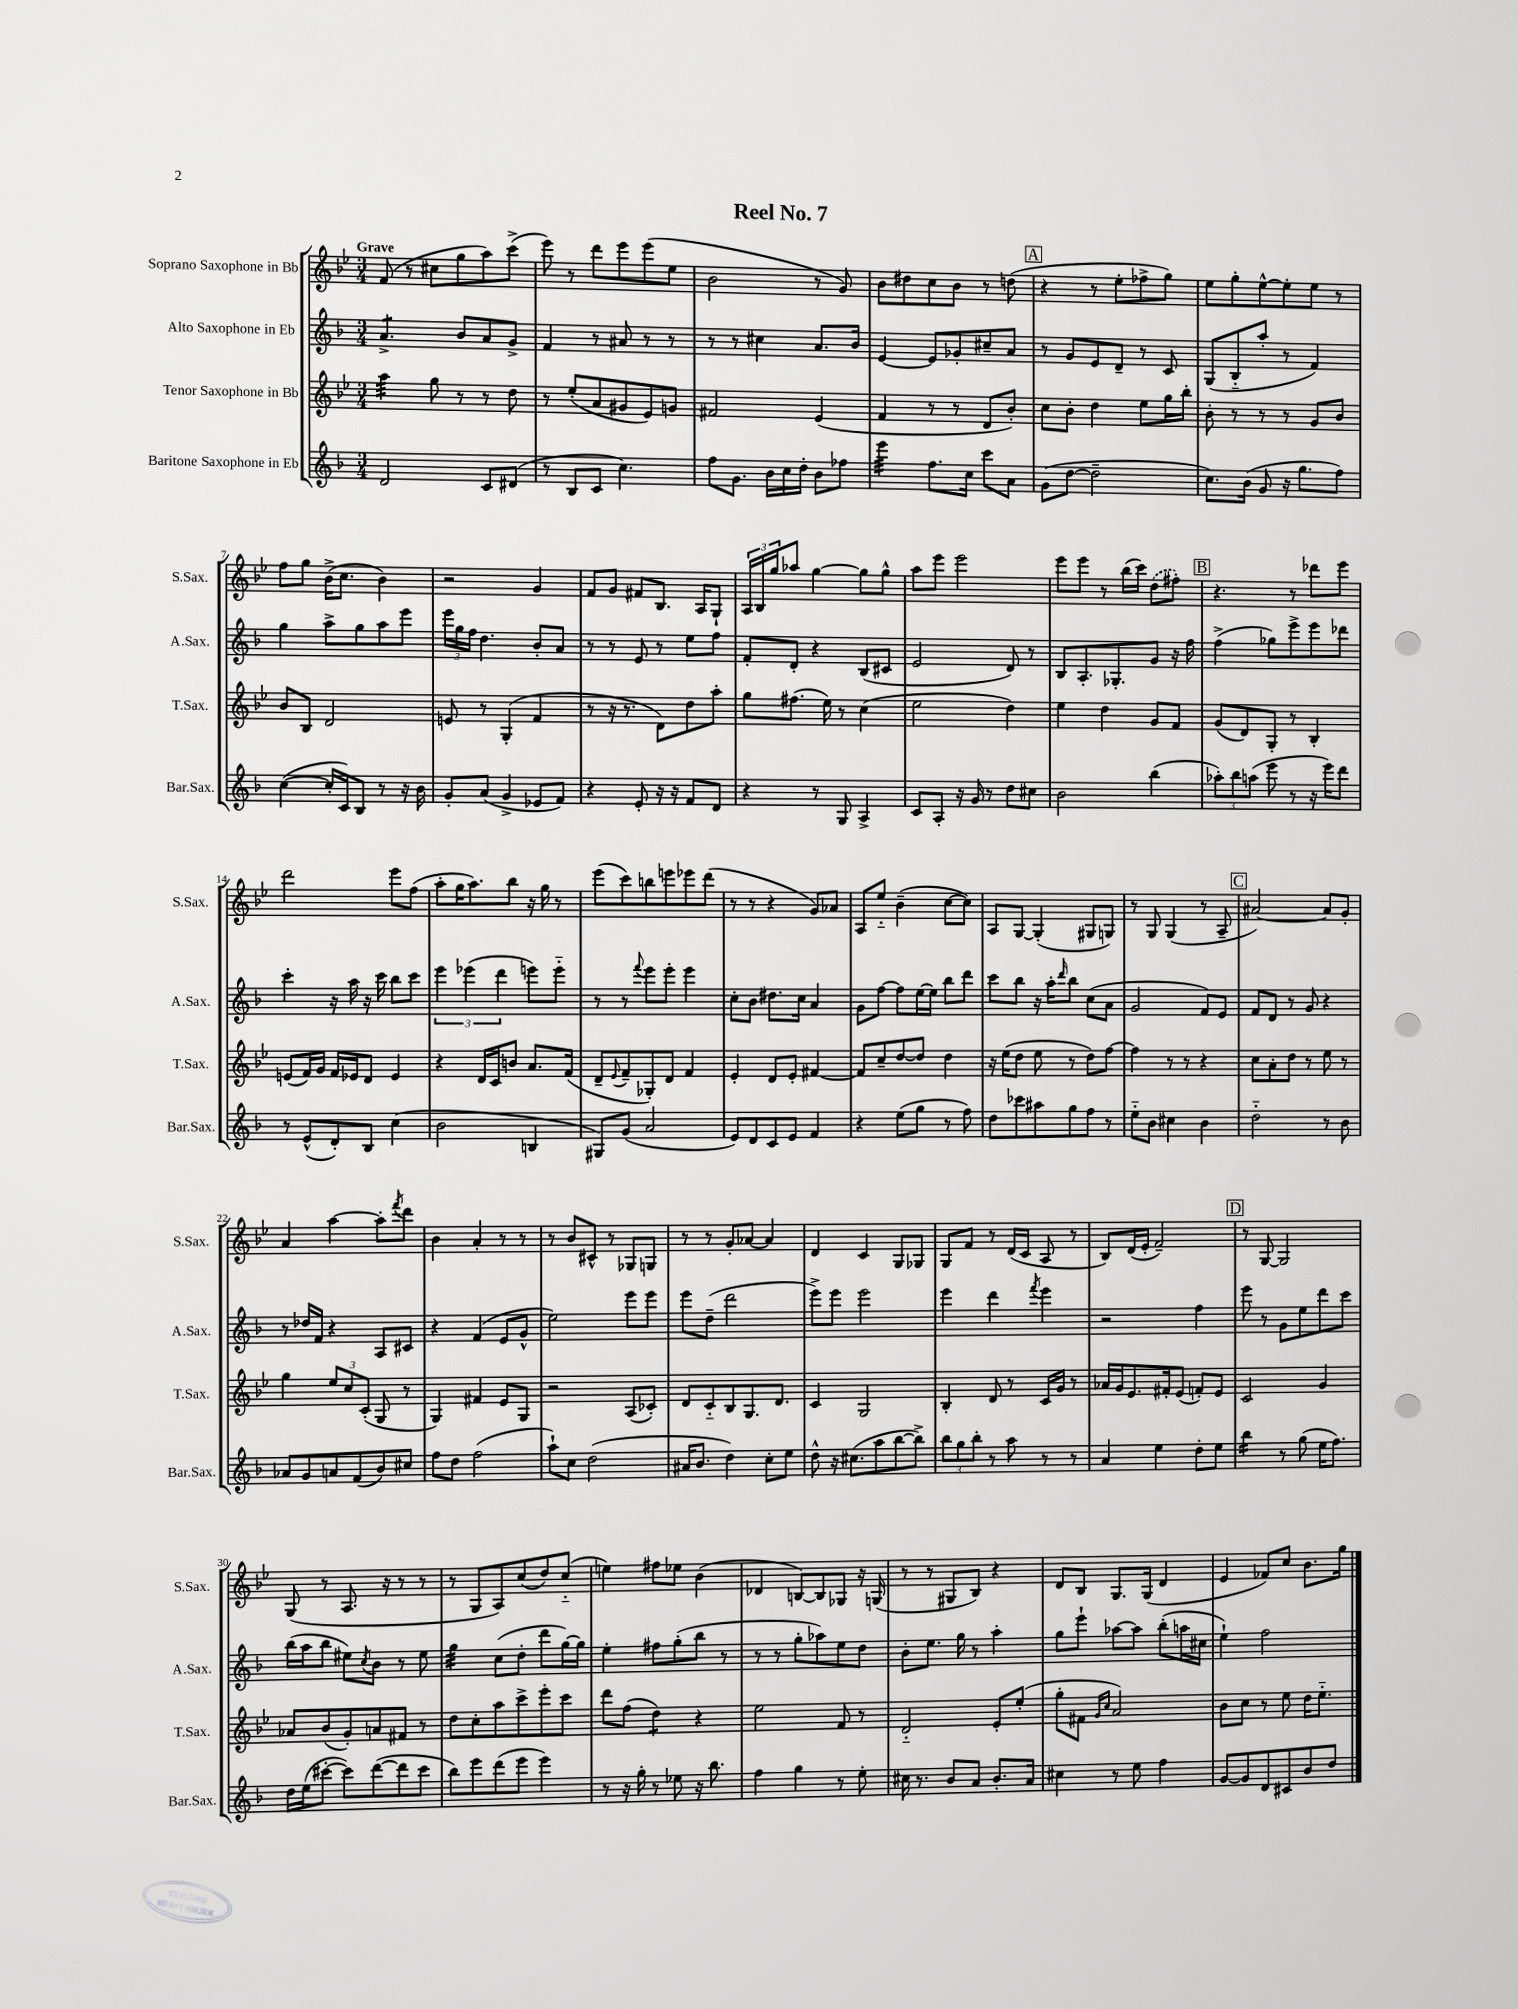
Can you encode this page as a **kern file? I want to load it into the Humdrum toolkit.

**kern	**kern	**kern	**kern
*staff4	*staff3	*staff2	*staff1
*clefG2	*clefG2	*clefG2	*clefG2
*k[b-]	*k[b-e-]	*k[b-]	*k[b-e-]
*M3/4	*M3/4	*M3/4	*M3/4
2d	4aa	4.a^	(8f
.	.	.	8r
.	8gg	.	8cc#
.	8r	8b-	8gg
8c	8r	8a	8aa)
(8d#	8dd	8g^	(8ccc^
=	=	=	=
8r	8r	4f	8eee-)
8B-	(8ee-'	.	8r
8c	8a	8r	8ddd
4.cc)	8g#	8a#	8eee-
.	8e-)	8r	(8eee-
.	8g	8r	8ee-
=	=	=	=
8ff	2f#	8r	2b-
8.g	.	8r	.
.	.	4cc#	.
16b-	.	.	.
16cc	.	.	.
16dd'	.	.	.
8b-	(4e-	8.a	8r
8ff-	.	.	8g)
.	.	16b-	.
=	=	=	=
4eee	4f	[4e	8b-
.	.	.	8dd#
8.ff	8r	8e]	8cc
.	8r	8g-'	8b-
16cc	.	.	.
8ccc	8d	8cc#~	8r
8a	8b-')	8a	(8dd
=	=	=	=
(8g	8cc	8r	4r
[8dd	8b-'	8g	.
2dd~]	4dd	8e	8r
.	.	8d~	8ee-'
.	8ee-	8r	8ff-^
.	16gg	8c	8gg)
.	16bb-'	.	.
=	=	=	=
8.cc)	8b-'	(8G	8ee-
.	8r	8B-'~	8gg'
(16b-	.	.	.
8g	8r	8aa'	[8ee-^^
16r	8r	8r	8ee-']
8.gg	.	.	.
.	8g	4f)	8ee-
8ff)	8b-	.	8r
=	=	=	=
([4cc	8b-	4gg	8ff
.	8B-	.	8gg
16cc']	2d	8aa^	(16b-^
16c)	.	.	8.cc
8B-	.	8gg	.
8r	.	8aa	4b-)
16r	.	8eee	.
16b-	.	.	.
=	=	=	=
8g'	8e	24eee	2r
.	.	24gg	.
.	.	24ff	.
(8a	8r	4.dd	.
4g^	(4G'	.	.
8e-	4f	8b-'	4g
8f)	.	8a	.
=	=	=	=
4r	8r	8r	8f
.	16r	8r	8g
.	8.r	.	.
8e'	.	8e	8f#
16r	8d)	8r	8.B-
16r	.	.	.
8f	8dd	8ee	.
.	.	.	16A
8d	8aa'	8ff	8G`
=	=	=	=
4r	8gg	8f'	24A
.	.	.	24B-
.	.	.	24gg
.	(8.ff#	8d'	8aa-
8r	.	4r	[4gg
.	16ee-)	.	.
8G	8r	.	.
4A^	(4cc	(8B-	8gg]
.	.	8c#	8gg^^
=	=	=	=
8c	2ee-	2e	8aa
8A'	.	.	8eee-
16r	.	.	2eee-
16g	.	.	.
8r	.	.	.
8dd	4dd)	8d)	.
8cc#	.	8r	.
=	=	=	=
2b-	4ee-	8B-	8eee-
.	.	8.A'	8eee-
.	4dd	.	8r
.	.	8.G-'	.
.	.	.	(16bb-
.	.	.	16ccc)
(4bb-	8g	8g	(8dd
.	8f	16r	8ff#')
.	.	16ff	.
=	=	=	=
12aa-')	(8g	(4ff^	4.r
12bb-	.	.	.
.	8d)	.	.
(12aa	.	.	.
8eee	8G'	8gg-)	.
8r	8r	8eee^	8r
16r	4B-'	8eee	8ddd-
16eee)	.	.	.
8ddd	.	8ddd-	8eee-
=	=	=	=
8r	(8e	4ccc'	2ddd
(8e^^	16f)	.	.
.	16g	.	.
8d')	16f	16r	.
.	16e-	16aa	.
8B-	8d	16r	.
.	.	16ccc	.
(4cc	4e-	8bb-	8eee-
.	.	8ccc	(8ff
=	=	=	=
2b-	4r	6eee	8aa'
.	.	.	16gg
.	.	(6eee-	.
.	.	.	8.aa)
.	16d	.	.
.	16c	.	.
.	.	6ddd	.
.	8b	.	8bb-
4B	8.a	8eee)	16r
.	.	.	16gg
.	.	8eee'~	8r
.	(16f	.	.
=	=	=	=
8G#)	8d~	8r	(8eee-
.	8qqe-	.	.
(8g	8f~	8r	8ccc)
.	.	8qqfff	.
2a	8G-')	8eee	8bb
.	8d	8eee'	8eee
.	4f	4eee	8eee-
.	.	.	(8ddd
=	=	=	=
8e)	4e-'	8cc'	8r
8d	.	8b-	8r
8c	8d	8.dd#	4r
8e	8e-'	.	.
.	.	16cc	.
4f	[4f#	4a	8g)
.	.	.	8a-
=	=	=	=
4r	8f#]	8g	8A
.	8cc~	[8ff	8ee-'~
(8ee	[8dd	8ff]	(4b-~
8gg	8dd]	[16ee	.
.	.	16ee]	.
8r	4dd	8bb-	[8cc
8ff)	.	8ddd	8cc])
=	=	=	=
8dd	16r	8ccc	8A
.	(16ee-	.	.
8ccc-	8dd	8bb-	[8G
8aa#	8ee-	16r	(4G']
.	.	16aa'	.
.	.	16qqddd	.
8gg	8r	8bb-	.
8ff	8dd)	(8cc	8G#
8r	[8ff	8a	8G)
=	=	=	=
8ee'~	4ff]	2g	8r
8b-	.	.	8G
4cc#	8r	.	(4G
.	8r	.	.
4b-	4r	8f)	8r
.	.	8e	8A~
=	=	=	=
2dd'~	8cc	8f	[2a#)
.	8a'	8d	.
.	8dd	8r	.
.	8r	8g	.
8r	8ee-	4r	8a#]
8b-	8r	.	8g'
=	=	=	=
8a-	4gg	8r	4a
8g	.	16dd-	.
.	.	16f	.
8a	12ee-	4r	[4aa
.	12cc	.	.
(8f	.	.	.
.	(12c'	.	.
8b-)	8G	8A	8aa']
.	.	.	8qfff
8cc#	8r	8c#	8ddd
=	=	=	=
8ff	4G)	4r	4b-
8dd	.	.	.
(2ff	4f#	(4f	4a'
.	8e-	8e	8r
.	8G	8g^^	8r
=	=	=	=
8aa`)	2r	2ee)	8r
8cc	.	.	8b-
(2dd	.	.	8c#^^
.	.	.	8r
.	(8A	8eee	8G-
.	8c-')	8eee	8G
=	=	=	=
16a#	8d	8eee	8r
8.b-	.	.	.
.	8c'~	(8dd~	8r
4dd)	8B-	2ddd	8g'
.	8.G	.	[8a-
8cc'	.	.	4a-]
.	8.d	.	.
8ee	.	.	.
=	=	=	=
8dd^^	4c	8eee^)	4d
16r	.	8eee	.
(8.cc#	.	.	.
.	2G	2eee	4c
8aa	.	.	.
[8bb-	.	.	8G
8bb-^])	.	.	8G-
=	=	=	=
12bb-	4B-'	4eee	8G
12gg	.	.	.
.	.	.	8f
12bb-'	.	.	.
8r	8d	4ddd	8r
8aa	8r	.	(16d
.	.	.	16c
.	.	8qfff	.
8r	16c	4eee	8A
.	16g	.	.
8r	8r	.	8r
=	=	=	=
4a	16a-	2r	8B-)
.	16g	.	.
.	8.e-	.	(16d
.	.	.	16e-'
4ee	.	.	2f~)
.	16f#'	.	.
.	(8e-	.	.
8dd'	8f')	4ff	.
8ee	8e-	.	.
=	=	=	=
4bb-	2c	8eee	8r
.	.	8r	[8G
8r	.	8g	2G]
(8gg	.	8ee	.
16ee	4g	8ddd	.
8.ff)	.	.	.
.	.	8ccc	.
=	=	=	=
16dd	8a-	(16bb-	(8G
(16ee	.	16aa	.
[8ccc#'	(8b-	8bb-	8r
8ccc#])	8g')	8ee#)	8.A
.	.	8qcc	.
([8ddd	8a	8b-	.
.	.	.	16r
8ddd]	8f#	8r	8r
8ccc#	8r	8ee#	8r
=	=	=	=
8bb-)	8dd	4gg	8r
8eee	8cc'	.	8G
(8ddd	8aa	(8cc	8A)
8eee	8ccc^	8dd'	(8cc
4eee)	8eee-'	8ddd	8dd)
.	8ccc	[16gg)	(8cc'~
.	.	16gg]	.
=	=	=	=
8r	8ddd	4ee'	4ee)
16r	(8ff	.	.
16gg'	.	.	.
8r	4dd)	8ff#	8ff#
8ee-	.	(8gg'	8ee-
16r	4r	8bb-	(4b-
8.bb-	.	.	.
.	.	8r	.
=	=	=	=
4ff	2ee-	8r	4d-
.	.	8r	.
4gg	.	8gg'	[8B)
.	.	8aa-)	8B]
8r	8f	8ee	8G-
8ee'	8r	8dd	16r
.	.	.	(16G
=	=	=	=
16cc#	2d'~	8b-'	8r
8.r	.	.	.
.	.	8.ee	8r
8b-	.	.	8G#
.	.	16gg	.
8a	.	8r	8B-)
8.b-'	8e-'	4aa'	4r
.	(8ee-'	.	.
16a	.	.	.
=	=	=	=
4cc#	8gg'	8gg	8d
.	8f#	8eee`	8B-
.	16qqg	.	.
.	16qqcc	.	.
8r	2a)	[8aa-	8.G
8ee	.	8aa-]	.
.	.	.	(16G
4ff	.	(8bb-'	4d
.	.	16aa	.
.	.	16cc#	.
=	=	=	=
[8g	8b-	4ee`)	4e-
8g]	8cc	.	.
8d	8r	2ff	8f-)
8c#	8ee-	.	8cc
8b-	16dd	.	8.b-
.	8.ee-'~	.	.
8dd	.	.	.
.	.	.	16gg
==	==	==	==
*-	*-	*-	*-
